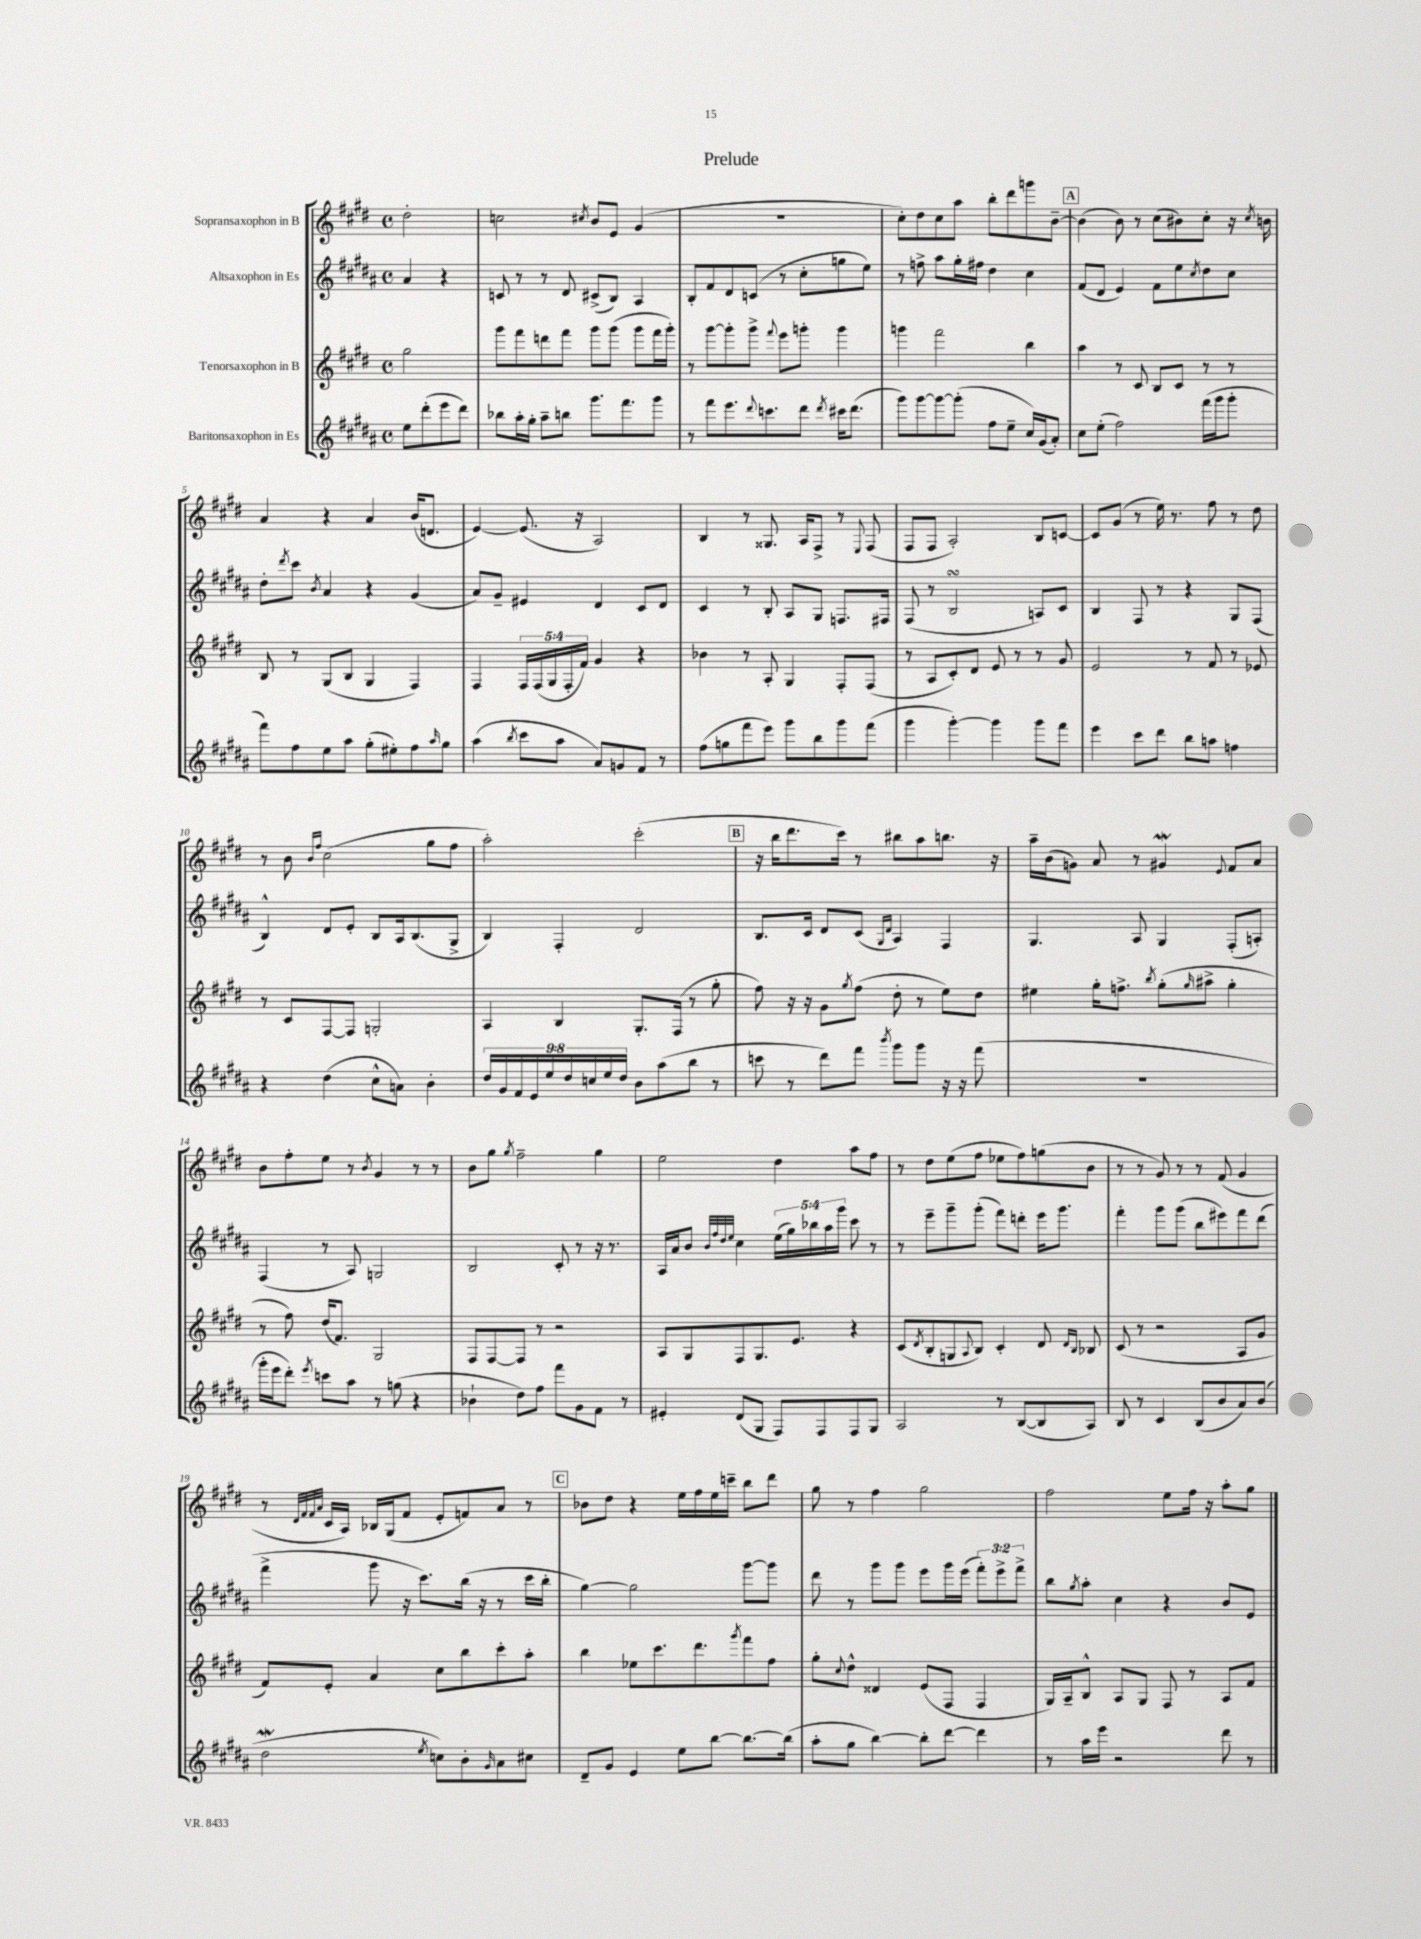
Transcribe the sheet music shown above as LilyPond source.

\header { title = "Prelude" }
<<
\new StaffGroup <<
\new Staff = "s0" \with { instrumentName = "Sopransaxophon in B" } {
    \clef treble \key e \major \defaultTimeSignature \time 4/4 \partial 2
    dis''2-. |
    c''2 \acciaccatura { cis''8 } b'8 e'8 gis'4( |
    R1 |
    cis''8-.) dis''8 cis''8 a''8 b''8-. dis'''8 g'''8 b'8~-- |
    \mark \markup { \box "A" } b'4( b'8) r8 cis''8( bis'8) cis''8-. r16 \acciaccatura { cis''8 } b'16 |
    a'4 r4 a'4 b'16( d'8. |
    e'4~) e'8.( r16 a2) |
    b4 r8 gisis8. a16 fis8-> r8 \appoggiatura { e8 } fis8( |
    fis8 fis8 a2-.) b8 c'8~ |
    c'8 gis'8( r8 e''16) r8. fis''8 r8 dis''8 |
    r8 b'8 \grace { b'16 fis''16 } cis''2( gis''8 fis''8 |
    a''2-.) cis'''2-.( |
    \mark \markup { \box "B" } r16 b''16 dis'''8. cis'''16) r8 bis''8 a''8 b''8. r16 |
    a''16-- b'16( g'8) a'8 r8 gis'4\mordent \appoggiatura { e'8 } fis'8 a'8 |
    b'8 fis''8-. e''8 r8 \acciaccatura { b'8 } gis'4 r8 r8 |
    b'8 gis''8 \acciaccatura { gis''8 } fis''2-- gis''4 |
    e''2 dis''4 a''8 fis''8 |
    r8 dis''8 e''8( fis''8 ees''8 fis''8) g''8( b'8 |
    r8 r8 gis'8) r8 r8 fis'8( gis'4 |
    r8 \grace { dis'32 fis'32 fis'32 a'32 } cis'16 a16) bes16 gis16( fis'8 e'8-. f'8) a'8 r8 |
    \mark \markup { \box "C" } bes'8 dis''8 r4 e''16 fis''16 e''16 c'''16-- b''8 dis'''8 |
    gis''8 r8 fis''4 gis''2 |
    fis''2 e''8 fis''16 r16 a''8-. gis''8 \bar "|." |
}
\new Staff = "s1" \with { instrumentName = "Altsaxophon in Es" } {
    \clef treble \key b \major \defaultTimeSignature \time 4/4 \override Staff.TupletNumber.text = #tuplet-number::calc-fraction-text \partial 2
    ais'4 r4 |
    c'8 r8 r8 dis'8 cis'8->( b8) ais4 |
    b8-. fis'8 dis'8 c'8( r8 cis''8-. g''8 e''8) |
    r8 f''8-> ais''8 gis''16-. fis''16 dis''4 cis''4 |
    \mark \markup { \box "A" } fis'8( dis'8 e'4) fis'8 e''8 \acciaccatura { cis''8 } dis''8 cis''8 |
    dis''8-. \acciaccatura { dis'''8 } cis'''8 \acciaccatura { b'8 } ais'4 r4 gis'4( |
    ais'8) gis'8-- eis'4 dis'4 cis'8 dis'8 |
    cis'4 r8 b8-. ais8 gis8 f8. fis16 |
    fis8( r8 b2\turn a8) cis'8 |
    b4 fis8 r8 r4 gis8 fis8( |
    b4-^) dis'8 e'8-. b8 ais16 b8.( gis8-> |
    b4) fis4-. dis'2 |
    \mark \markup { \box "B" } b8. cis'16 dis'8 cis'8( \grace { gis16 dis'16 } ais4) fis4 |
    gis4. ais8 gis4 fis8-.( a8-.) |
    fis4( r8 ais8) g2 |
    b2 cis'8-. r8 r16 r8. |
    ais16 ais'16 b'8 \grace { b'32 fis''32 dis''32 e''32 } cis''4 \tuplet 5/4 { e''16( gis''16) bes''16 ais''16 gis'''16 } cis'''8 r8 |
    r8 e'''8-- gis'''8-- gis'''8-.( fis'''8) d'''8-. e'''16 gis'''8. |
    fis'''4-. gis'''8 gis'''8( b''8 eis'''8) fis'''8 dis'''8( |
    fis'''4-> gis'''8 r16 cis'''8.) b''16( r16 r8 cis'''16 b''16-. |
    \mark \markup { \box "C" } gis''4~) gis''2 gis'''8~ gis'''8 |
    dis'''8 r8 gis'''8 gis'''8 e'''8 gis'''16 e'''16( \tuplet 3/2 { fis'''8-.) e'''8-> fis'''8-> } |
    b''8 \acciaccatura { gis''8 } ais''8-. cis''4 r4 b'8 e'8 \bar "|." |
}
\new Staff = "s2" \with { instrumentName = "Tenorsaxophon in B" } {
    \clef treble \key e \major \defaultTimeSignature \time 4/4 \override Staff.TupletNumber.text = #tuplet-number::calc-fraction-text \partial 2
    gis''2 |
    gis'''8 fis'''8 d'''8 fis'''8 gis'''8 gis'''8( gis'''8 fis'''16 gis'''16-.) |
    r8 gis'''8~ gis'''8-. gis'''8-> \appoggiatura { fis'''8 } e'''8 g'''8-. g'''4 |
    g'''4 fis'''2 b''4 |
    \mark \markup { \box "A" } a''4 r8 cis'8 b8 cis'8 r8 r8 |
    b8 r8 gis8( b8 gis4 fis4) |
    fis4 \tuplet 5/4 { fis16 fis16( gis16 fis16-. fis'16) } gis'4 r4 |
    bes'4 r8 a8-. gis4 fis8-. fis8( |
    r8 a8 cis'8-.) dis'8 e'8 r8 r8 gis'8 |
    e'2 r8 fis'8 r8 ees'8 |
    r8 cis'8 fis8~ fis8 g2-. |
    a4 b4 gis8.-. fis16( r8 gis''8-. |
    \mark \markup { \box "B" } fis''8) r16 r16 gis'8 \acciaccatura { gis''8 } fis''8( dis''8-. r8 e''8) dis''8 |
    eis''4 gis''16-. f''8.-> \acciaccatura { b''8 } gis''8-.( \grace { gis''16 } ais''8-> gis''4-. |
    r8 fis''8) dis''16( fis'8.) gis2 |
    fis8 fis8~ fis8 r8 r2 |
    a8 gis8 fis8 gis8. e'8. r4 |
    cis'8( \acciaccatura { dis'8 } b8-. g8 \appoggiatura { a8 } b8) cis'4-. dis'8 \grace { dis'16 b16 } bes8 |
    cis'8( r8 r2 a8 gis'8 |
    fis'8) e'8-. a'4 cis''8 b''8 cis'''8-. a''8-. |
    \mark \markup { \box "C" } b''4 ees''8 cis'''8. dis'''8. \acciaccatura { gis'''8 } fis'''8 fis''8 |
    gis''8-. \appoggiatura { cis''8 } dis''8-^ disis'4 e'8( fis8 fis4 |
    gis16) a16-- b8-^ a8 gis8 fis8 r8 a8 fis'8 \bar "|." |
}
\new Staff = "s3" \with { instrumentName = "Baritonsaxophon in Es" } {
    \clef treble \key b \major \defaultTimeSignature \time 4/4 \override Staff.TupletNumber.text = #tuplet-number::calc-fraction-text \partial 2
    e''8 dis'''8-.( e'''8 dis'''8) |
    bes''8 ais''16-. gis''16-. ais''8-- b''8 gis'''8. fis'''8. gis'''8 |
    r8 fis'''8 e'''8. \appoggiatura { dis'''8 } c'''8. dis'''8 \acciaccatura { dis'''8 } cis'''16 dis'''8.( |
    gis'''8) gis'''8~ gis'''8~ gis'''8-.( fis''8 e''8-- cis''16) gis'16( ais'8-.) |
    \mark \markup { \box "A" } cis''8 e''8-.( fis''2) fis'''16( gis'''16 gis'''8-. |
    fis'''8) fis''8 e''8 ais''8 gis''8-.( eis''8-.) fis''8 \grace { ais''16 } gis''8 |
    ais''4( \acciaccatura { b''8 } cis'''8 ais''8 ais'8) g'8 fis'8 r8 |
    fis''8( g''8 fis'''8 e'''8) gis'''8 b''8 gis'''8 fis'''8( |
    gis'''4 gis'''4~-.) gis'''4 gis'''8 fis'''8 |
    e'''4 cis'''8 dis'''8 b''8 a''8 f''4 |
    r4 dis''4( cis''8-^ a'8) b'4-. |
    \tuplet 9/8 { dis''16 gis'16 fis'16 e'16 e''16 dis''16 c''16 e''16 dis''16 } b'8 ais''8( b''8 r8 |
    \mark \markup { \box "B" } c'''8 r8 dis'''8) fis'''8 \acciaccatura { b'''8 } gis'''8 gis'''8 r16 r16 fis'''8( |
    R1 |
    gis'''16-. e'''16 dis'''8-.) \acciaccatura { e'''8 } c'''8 ais''8 r8 g''8( r4 |
    bes'4-! dis''8) fis''8 fis'''8 gis'8 fis'8 r8 |
    eis'4-. dis'8( gis8 fis8) fis8 fis8 gis8 |
    ais2 r8 b8~( b8 ais8) |
    b8 r8 cis'4 b8( b'8 ais'8) b'8( |
    dis''2\mordent \acciaccatura { e''8 } c''8) b'8-. \grace { gis'16 } ais'8 cis''8 |
    \mark \markup { \box "C" } dis'8-- gis'8 e'4 e''8 b''8~ b''8.~ b''16( |
    ais''8-. gis''8 b''4~) b''8-. dis'''8~ dis'''4 |
    r8 ais''16 e'''16 r2 dis'''8 r8 \bar "|." |
}
>>
>>
